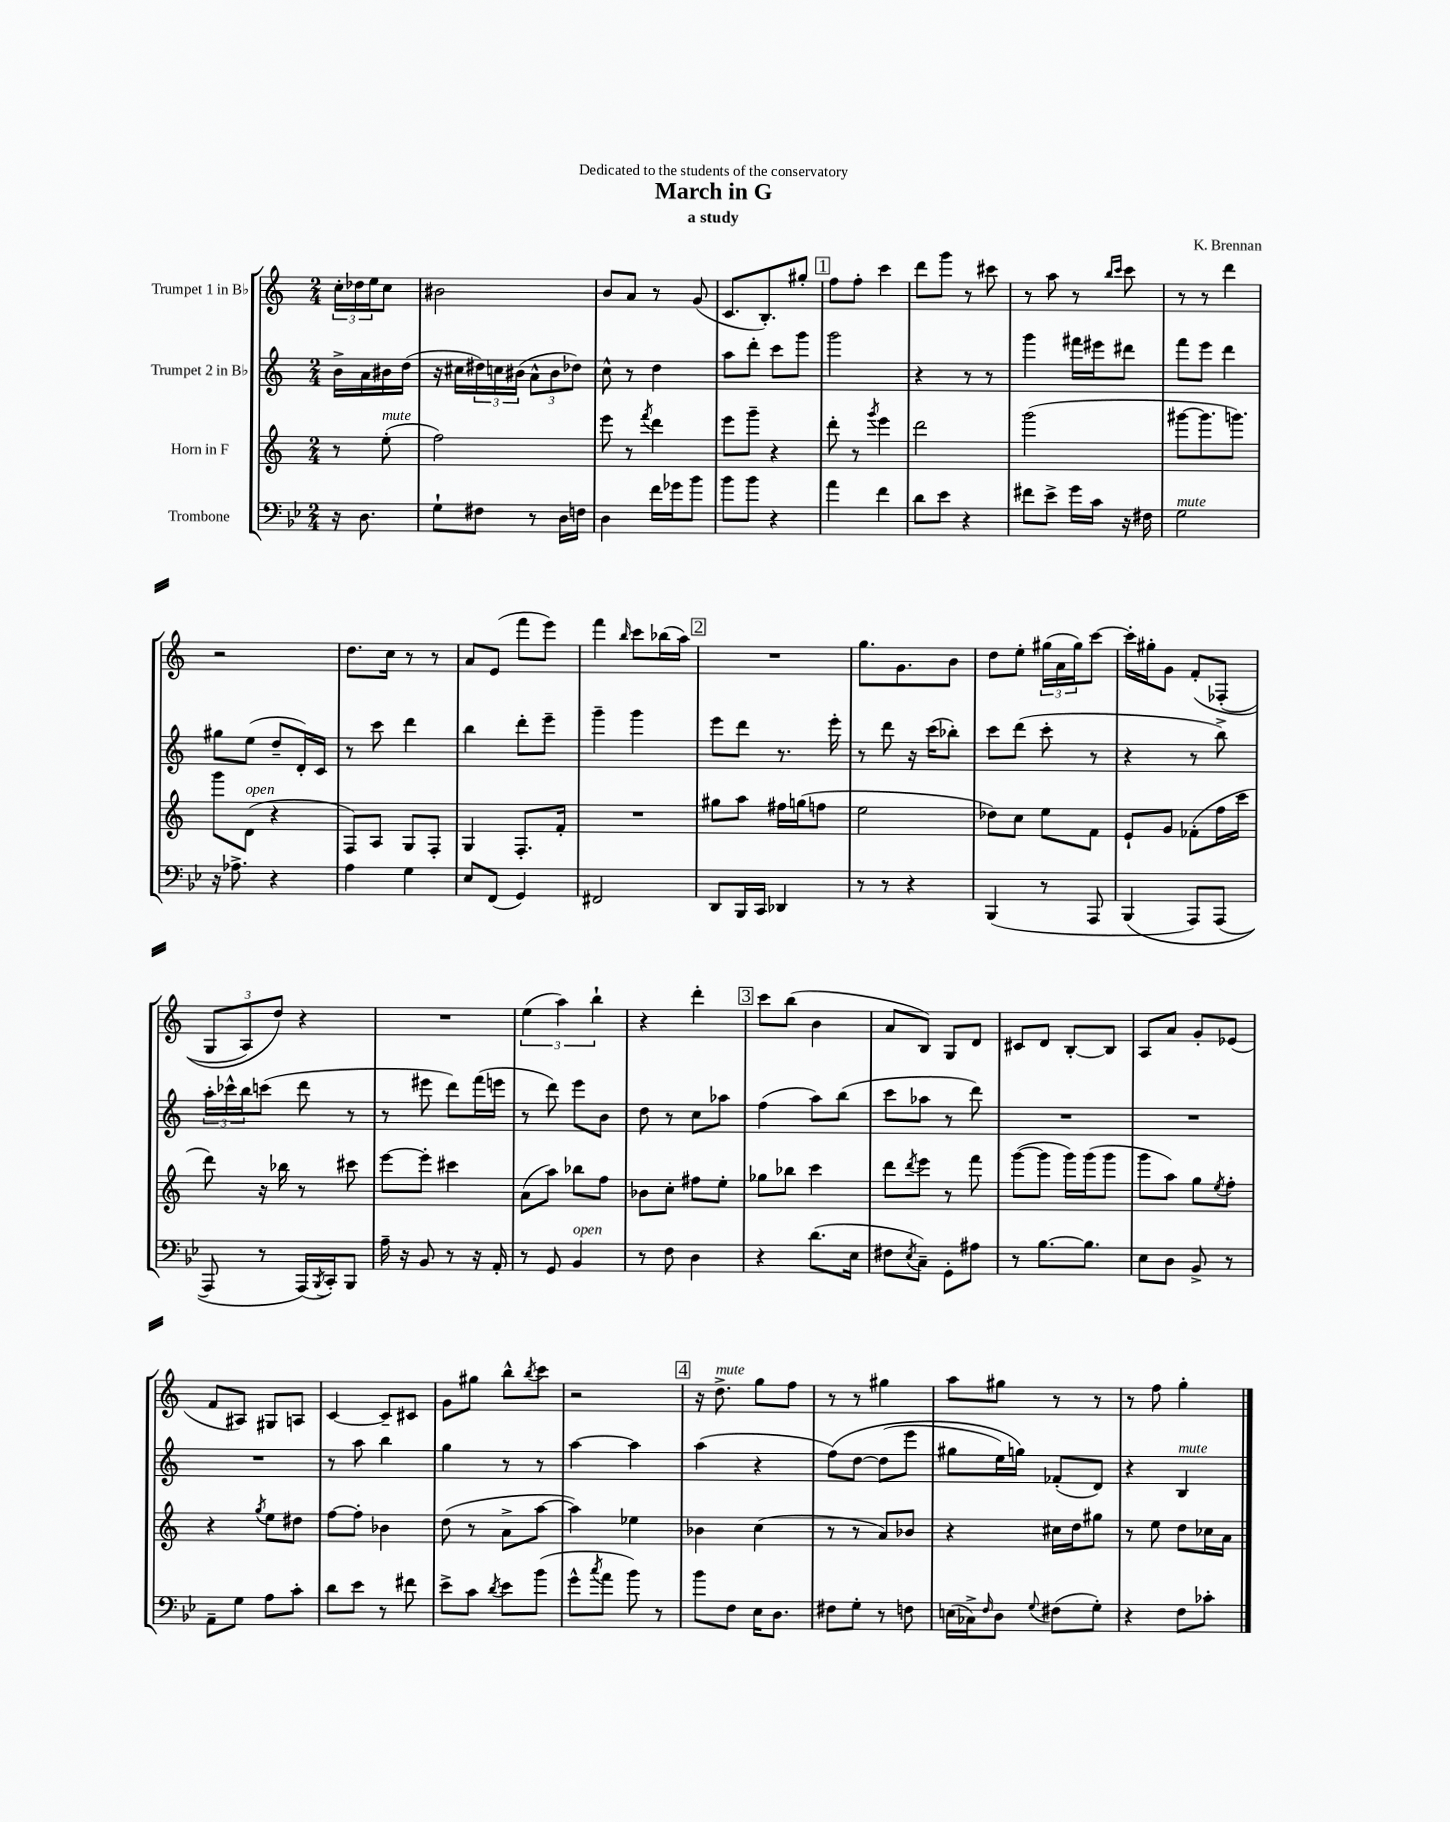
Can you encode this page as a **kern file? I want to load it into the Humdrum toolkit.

**kern	**kern	**kern	**kern
*staff4	*staff3	*staff2	*staff1
*clefF4	*clefG2	*clefG2	*clefG2
*k[b-e-]	*k[]	*k[]	*k[]
*M2/4	*M2/4	*M2/4	*M2/4
16r	8r	16b^	24cc'
.	.	.	24dd-
8.D	.	16a	.
.	.	.	24ee
.	(8ee'	16b#	8cc
.	.	(16dd	.
=	=	=	=
8G`	2ff)	16r	2b#
.	.	16cc#	.
8F#	.	24dd#)	.
.	.	24cc	.
.	.	(24b#	.
8r	.	12a^^	.
.	.	12b#	.
16D	.	.	.
.	.	12dd-)	.
16F	.	.	.
=	=	=	=
4D	8eee	8cc^^	8b
.	8r	8r	8a
.	8qfff	.	.
16f	4ddd	4dd	8r
16g-	.	.	.
8b-	.	.	(8g
=	=	=	=
8b-	8eee	8aa	8.c
8b-	8ggg~	8ddd'	.
.	.	.	8.B')
4r	4r	8ccc	.
.	.	8ggg	8gg#'
=	=	=	=
4a	8ddd'	2ggg	8ff
.	8r	.	8ff'
.	8qggg	.	.
4f	4eee	.	4ccc
=	=	=	=
8d	2ddd	4r	8ddd
8e-	.	.	8ggg
4r	.	8r	8r
.	.	8r	8ccc#
=	=	=	=
8f#	(2ggg	4ggg	8r
8e-^	.	.	8aa
16g	.	16fff#	8r
16c	.	16eee#	.
.	.	.	16qqbb
.	.	.	16qqccc
16r	.	8ddd#	8ccc
16F#	.	.	.
=	=	=	=
2G	[8ggg#	8fff	8r
.	8.ggg#]	8eee	8r
.	.	4ddd	4ddd
.	8.ggg)	.	.
=	=	=	=
16r	8ggg	8gg#	2r
8.A-^	.	.	.
.	(8d	(8ee	.
4r	4r	8dd~	.
.	.	16d')	.
.	.	16c	.
=	=	=	=
4A	8F)	8r	8.dd
.	8A	8ccc	.
.	.	.	16cc
4G	8G	4ddd	8r
.	8F'	.	8r
=	=	=	=
8E-	4G	4bb	8a
(8FF	.	.	(8e
4GG)	8.F'	8ddd'	8fff
.	.	8eee~	8eee)
.	16f'	.	.
=	=	=	=
2FF#	2r	4ggg~	4fff
.	.	.	16qqbb
.	.	4ggg	8ccc
.	.	.	(16bb-
.	.	.	16aa)
=	=	=	=
8DD	8gg#	8eee	2r
16BBB-	8aa	8ddd	.
16CC	.	.	.
4DD-	16ff#	8.r	.
.	(16gg	.	.
.	8ff	.	.
.	.	16eee'	.
=	=	=	=
8r	2ee	8r	8.gg
8r	.	8ddd	.
.	.	.	8.g
4r	.	16r	.
.	.	(16ccc	.
.	.	8bb-')	8b
=	=	=	=
(4BBB-	8dd-)	8ccc	8dd
.	8cc	(8ddd	8ee'
8r	8ee	8ccc'	(24gg#
.	.	.	24a
.	.	.	24gg#)
8AAA	8f	8r	[8ccc
=	=	=	=
&(4BBB-	8e`	4r	16ccc']
.	.	.	16gg#'
.	8g	.	8g
8AAA)	(8f-'	8r	&(8f'
(8AAA	16ff	8bb^)	(8F-'
.	16ccc	.	.
=	=	=	=
8AAA)	8ddd)	24aa'	12G
.	.	24ccc-^^	.
.	.	24bb	12A)
8r	16r	(8ccc	.
.	.	.	12dd&)
.	16bb-	.	.
(16AAA&)	8r	8ddd	4r
8qBBB-	.	.	.
16CC')	.	.	.
8BBB-	8ccc#	8r	.
=	=	=	=
16A~	[8eee	8r	2r
16r	.	.	.
8BB-	8eee']	8eee#	.
8r	4ccc#	8ddd)	.
16r	.	(16fff	.
16AA'	.	16eee	.
=	=	=	=
8r	(8a	8r	(6ee
8GG	8aa)	8ddd)	.
.	.	.	6aa)
4BB-	8bb-	8eee	.
.	.	.	6bb`
.	8ff	8b	.
=	=	=	=
8r	8b-	8dd	4r
8F	8cc'	8r	.
4D	8ff#	8cc	4ddd'
.	8ee'	8aa-	.
=	=	=	=
4r	8gg-	(4ff	8ccc
.	8bb-	.	(8bb
(8.d	4ccc	8aa)	4b
.	.	(8bb	.
16E-	.	.	.
=	=	=	=
8F#	8ddd	8ccc	8a
8qE-	8qddd	.	.
8C~)	8eee	8aa-	8B)
8GG'	8r	8r	8G
8A#	8fff	8ddd)	8d
=	=	=	=
8r	([8ggg	2r	8c#
[8.B-	8ggg]	.	8d
.	16ggg)	.	[8B'
8.B-]	(16ggg	.	.
.	8ggg	.	8B]
=	=	=	=
8E-	8ggg	2r	8A
8D	8aa)	.	8a
8BB-^	8gg	.	8g'
.	8qee	.	.
8r	8ff'	.	(8e-
=	=	=	=
8AA~	4r	2r	8f
8G	.	.	8A#)
.	8qgg	.	.
8A	8ee	.	8G#
8c'	8dd#	.	8A
=	=	=	=
8d	[8ff	8r	[4c
8e-	8ff']	8aa	.
8r	4b-	4bb	8c~]
8f#	.	.	8c#
=	=	=	=
8e-^	(8dd	4gg	8g
8c	8r	.	8gg#
8qd	.	.	.
8e-	8a^	8r	8bb^^
.	.	.	8qbb
(8b-	[8aa	8r	8ccc
=	=	=	=
8g^^	4aa])	[4aa	2r
8qcc	.	.	.
8a	.	.	.
8b-)	4ee-	4aa]	.
8r	.	.	.
=	=	=	=
8b-	4b-	(4aa	16r
.	.	.	8.dd^
8F	.	.	.
16E-	(4cc	4r	8gg
8.D	.	.	.
.	.	.	8ff
=	=	=	=
8F#	8r	&(8ff)	8r
8G'	8r	[8dd	8r
8r	8a)	(8dd]	4gg#
8F	8b-	8eee	.
=	=	=	=
(16E	4r	8gg#	8aa
16C-^)	.	.	.
16qqF	.	.	.
8D	.	16ee)	8gg#
.	.	16gg&)	.
8qqG	.	.	.
(8F#	16cc#	(8f-'	8r
.	16dd	.	.
8G')	8gg#	8d)	8r
=	=	=	=
4r	8r	4r	8r
.	8ee	.	8ff
8F	8dd	4B	4gg'
8c-'	16cc-	.	.
.	16a	.	.
==	==	==	==
*-	*-	*-	*-
